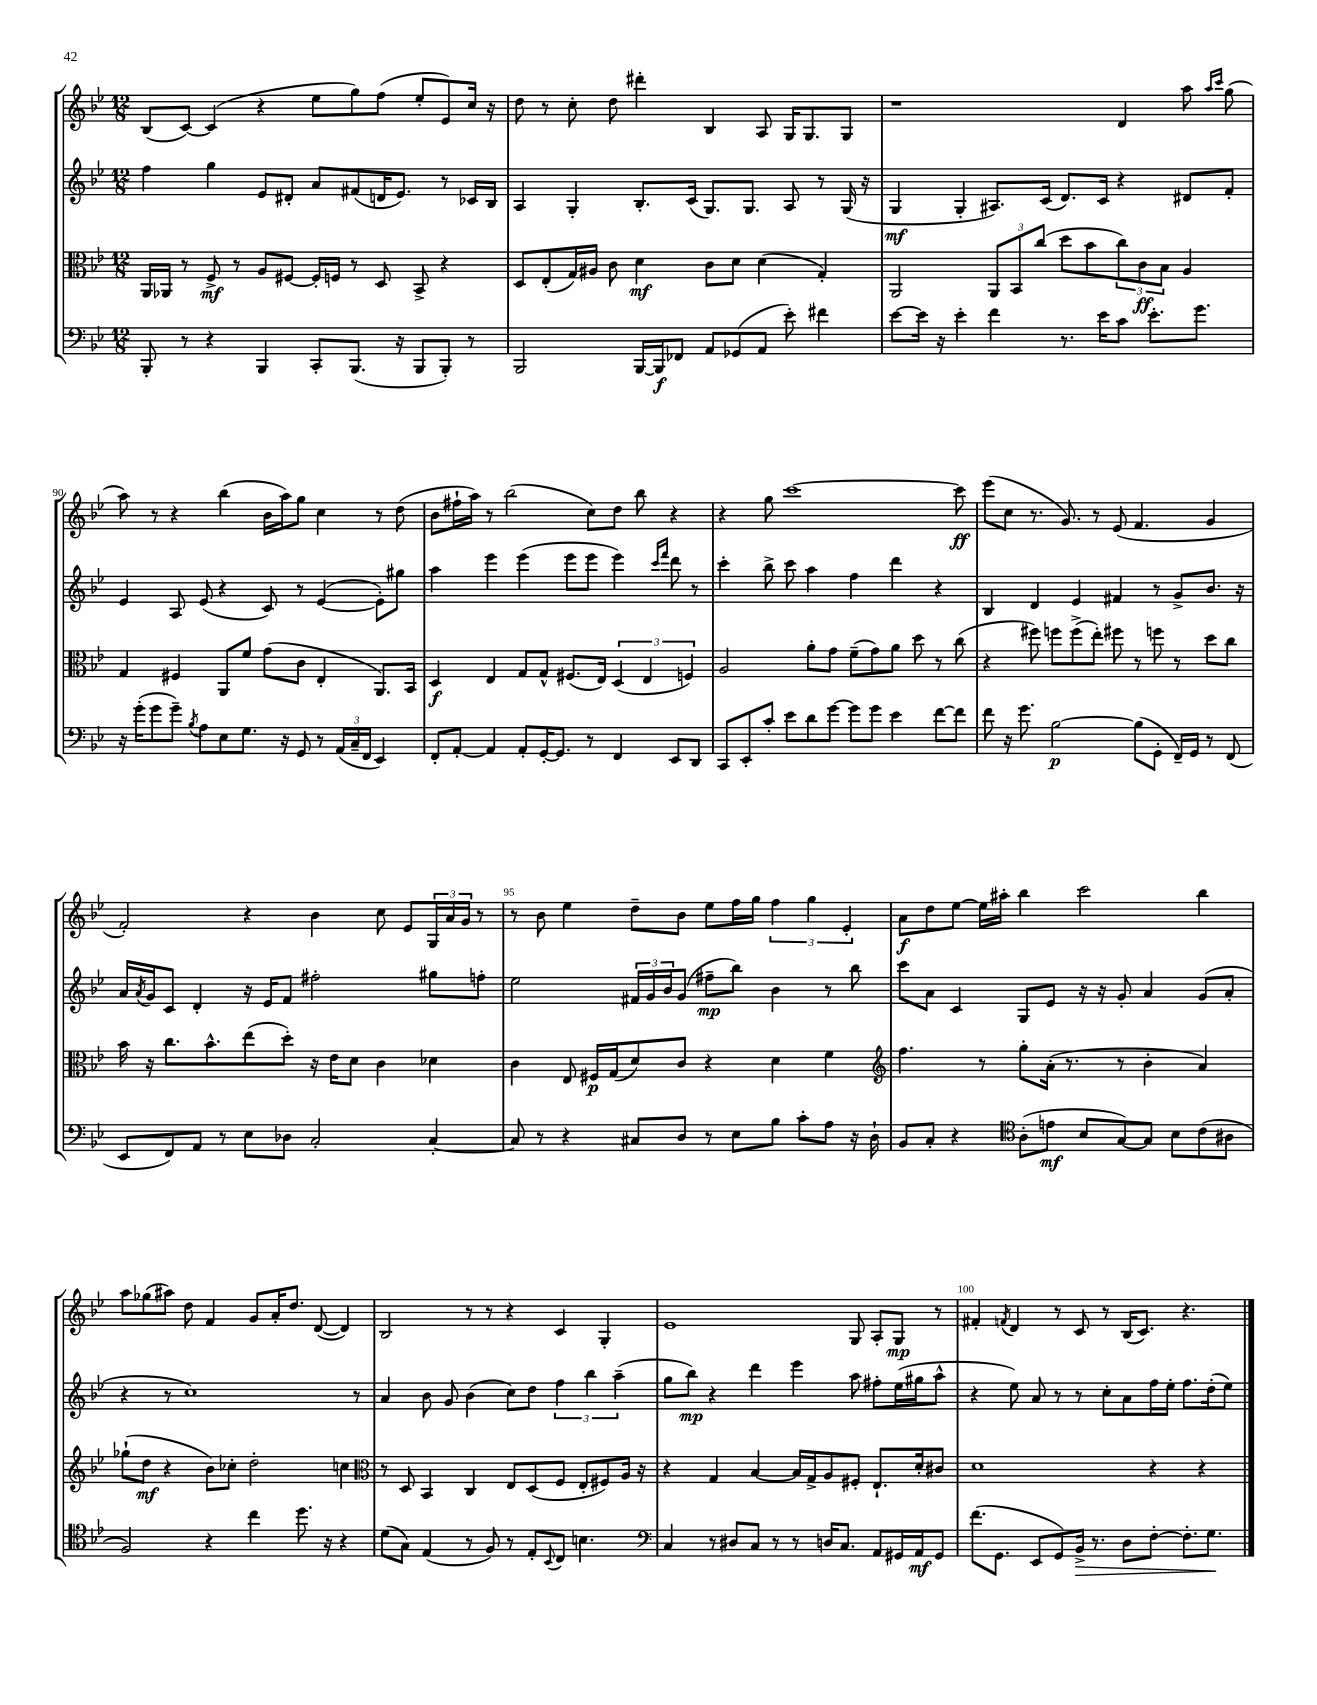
<<
\new StaffGroup <<
\new Staff = "s0" {
    \clef treble \key bes \major \numericTimeSignature \time 12/8
    bes8( c'8~) c'4( r4 ees''8 g''8) f''8( ees''8-. ees'8) c''16 r16 |
    d''8 r8 c''8-. d''8 dis'''4-. bes4 a8 g16 g8. g8 |
    r1 d'4 a''8 \grace { a''16 c'''16 } g''8( |
    a''8) r8 r4 bes''4( bes'16 a''16) g''8 c''4 r8 d''8( |
    bes'8 fis''16-! a''16) r8 bes''2( c''8) d''8 bes''8 r4 |
    r4 g''8 c'''1~ c'''8\ff |
    ees'''8( c''8 r8. g'8.) r8 ees'8( f'4. g'4 |
    f'2-.) r4 bes'4 c''8 ees'8 \tuplet 3/2 { g16 a'16 g'16 } r8 |
    r8 bes'8 ees''4 d''8-- bes'8 ees''8 f''16 g''16 \tuplet 3/2 { f''4 g''4 ees'4-. } |
    a'8\f d''8 ees''8~ ees''16 ais''16-. bes''4 c'''2 bes''4 |
    a''8 ges''8( ais''8) d''8 f'4 g'8 a'16-. d''8. d'8~( d'4) |
    bes2 r8 r8 r4 c'4 g4-. |
    ees'1 g8 a8-. g8\mp r8 |
    fis'4-. \acciaccatura { f'8 } d'4 r8 c'8 r8 bes16( c'8.) r4. \bar "|." |
}
\new Staff = "s1" {
    \clef treble \key bes \major \numericTimeSignature \time 12/8
    f''4 g''4 ees'8 dis'8-. a'8 fis'8( d'16 ees'8.) r8 ces'16 bes16 |
    a4 g4-. bes8.-. c'16( g8.) g8. a8 r8 g16( r16 |
    g4\mf g4-. ais8.) c'16( d'8.) c'16 r4 dis'8 f'8-. |
    ees'4 a8 ees'8( r4 c'8) r8 ees'4~( ees'8-.) gis''8 |
    a''4 ees'''4 ees'''4( ees'''8 ees'''8 ees'''4) \grace { c'''16 f'''16 } d'''8 r8 |
    c'''4-. bes''8-> c'''8 a''4 f''4 d'''4 r4 |
    bes4 d'4 ees'4 fis'4 r8 g'8-> bes'8. r16 |
    a'16 \acciaccatura { a'8 } g'16 c'8 d'4-. r16 ees'16 f'8 fis''2-. gis''8 f''8-. |
    ees''2 \tuplet 3/2 { fis'16 g'16 bes'16 } g'8( fis''8--\mp bes''8) bes'4 r8 bes''8 |
    c'''8 a'8 c'4 g8 ees'8 r16 r16 g'8-. a'4 g'8( a'8-. |
    r4 r8 c''1) r8 |
    a'4 bes'8 g'8 bes'4( c''8) d''8 \tuplet 3/2 { f''4 bes''4 a''4--( } |
    g''8 bes''8\mp) r4 d'''4 ees'''4 a''8 fis''8-. ees''16( gis''16 a''8-^ |
    r4 ees''8) a'8 r8 r8 c''8-. a'8 f''16 ees''16-. f''8. d''16-.( ees''8) \bar "|." |
}
\new Staff = "s2" {
    \clef alto \key bes \major \numericTimeSignature \time 12/8
    a,16 aes,16 r8 f8->\mf r8 a8 fis8~ fis16-. f16 r8 d8 bes,8-> r4 |
    d8 ees8-.( g16) ais16 c'8 d'4\mf c'8 d'8 d'4( g4-.) |
    a,2 \tuplet 3/2 { a,8 bes,8 c''8( } d''8 bes'8 \tuplet 3/2 { c''8) c'8\ff bes8 } a4 |
    g4 fis4 a,8 f'8 g'8( c'8 ees4-. a,8.) bes,16 |
    d4\f ees4 g8 g8-^ fis8.( ees16) \tuplet 3/2 { d4( ees4 f4) } |
    a2 a'8-. g'8 f'8--( g'8) a'8 d''8 r8 c''8( |
    r4 fis''8) f''8 f''8->( ees''8-.) fis''8 r8 f''8 r8 d''8 c''8 |
    bes'16 r16 c''8. bes'8.-^ ees''8( d''8-.) r16 ees'16 d'8 c'4 des'4 |
    c'4 ees8 fis16\p g16( d'8) c'8 r4 d'4 f'4 |
    \clef treble f''4. r8 g''8-. a'16-.( r8. r8 bes'4-. a'4) |
    ges''8-!( d''8\mf r4 bes'8) ces''8-. d''2-. c''4 |
    \clef alto r8 d8 bes,4 c4 ees8 d8( f8 ees8-. fis8) a16 r16 |
    r4 g4 bes4~ bes16 g16-> a8 fis8-. ees8.-! d'16-. cis'8 |
    d'1 r4 r4 \bar "|." |
}
\new Staff = "s3" {
    \clef bass \key bes \major \numericTimeSignature \time 12/8
    bes,,8-. r8 r4 bes,,4 c,8-. bes,,8.( r16 bes,,8 bes,,8-.) r8 |
    bes,,2 bes,,16~ bes,,16\f fes,8 a,8 ges,8( a,8 ees'8-.) fis'4 |
    ees'8~ ees'16 r16 ees'4-. f'4 r8. ees'16 c'8 ees'8.-. g'8. |
    r16 g'16-.( g'8 g'8--) \acciaccatura { bes8 } a8 ees8 g8. r16 g,8 r8 \tuplet 3/2 { a,16( c16-- f,16 } ees,4) |
    f,8-. a,8~-. a,4 a,8-. g,16~-. g,8. r8 f,4 ees,8 d,8 |
    c,8 ees,8-. c'8-. ees'8 d'8 g'8~ g'8 g'8 ees'4 f'8~ f'8 |
    f'8 r16 g'8. bes2~\p bes8( g,8-. f,16--) g,16 r8 f,8( |
    ees,8 f,8) a,8 r8 ees8 des8 c2-. c4~-. |
    c8 r8 r4 cis8 d8 r8 ees8 bes8 c'8-. a8 r16 d16-! |
    bes,8 c8-. r4 \clef tenor a8-.( e'8\mf bes8 g8~) g8 bes8 c'8( ais8 |
    f2) r4 c''4 d''8. r16 r4 |
    d'8( g8) ees4( r8 f8) r8 ees8-. \appoggiatura { bes,8 } c8 b4. |
    \clef bass c4 r8 dis8 c8 r8 r8 d16 c8. a,8 gis,16 a,16\mf gis,8 |
    f'8.( g,8. ees,8 g,8) bes,16->\> r8. d8 f8~-. f8.-. g8.\! \bar "|." |
}
>>
>>
\layout { \context { \Score currentBarNumber = #87 \override BarNumber.break-visibility = ##(#f #t #t) barNumberVisibility = #(every-nth-bar-number-visible 5) } }
